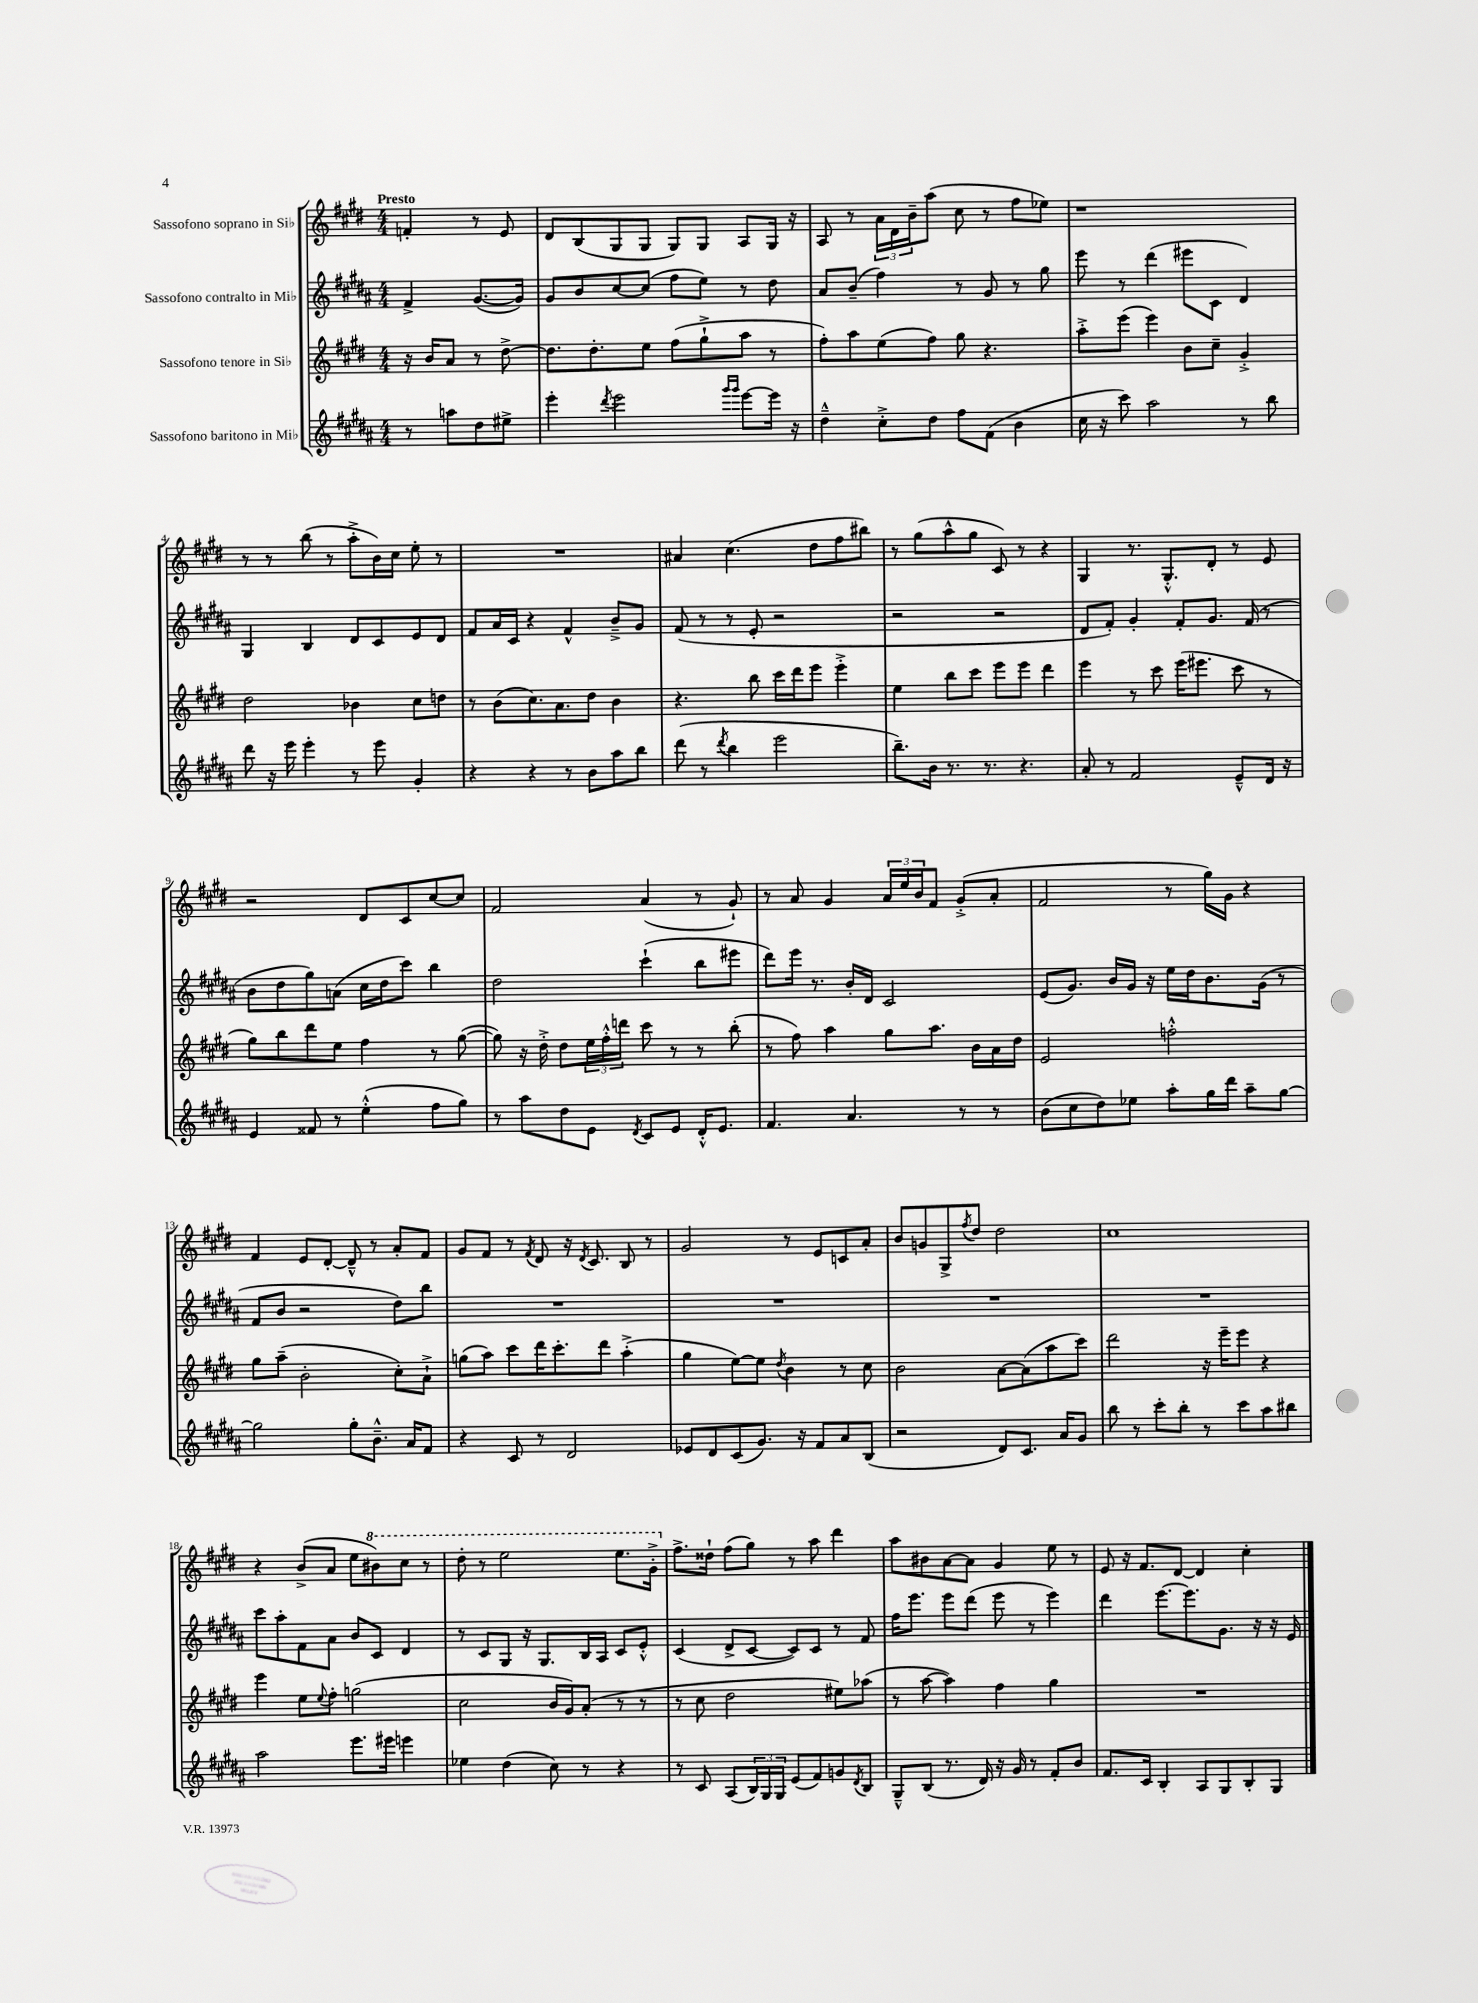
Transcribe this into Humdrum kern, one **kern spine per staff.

**kern	**kern	**kern	**kern
*part4	*part3	*part2	*part1
*staff4	*staff3	*staff2	*staff1
*I"Sassofono baritono in Mi♭	*I"Sassofono tenore in Si♭	*I"Sassofono contralto in Mi♭	*I"Sassofono soprano in Si♭
*clefG2	*clefG2	*clefG2	*clefG2
*k[f#c#g#d#a#]	*k[f#c#g#d#]	*k[f#c#g#d#a#]	*k[f#c#g#d#]
*M4/4	*M4/4	*M4/4	*M4/4
=	=	=	=
!	!	!	!LO:TX:a:B:t=Presto
8r	16r	4f#^/	4fn'/
.	16b/KL	.	.
8aan\L	8a/J	.	.
8dd#\	8r	([8.g#/L	8r
8ee#X^\J	[8dd#^\	.	8e/
.	.	16g#/Jk])	.
=1	=1	=1	=1
4eee'\	8.dd#\L]	8g#/L	8d#/L
.	.	8b/	(8B/
.	8.dd#'\	.	.
8qddd#/	.	.	.
2eee\	.	[8cc#/	8G#/
.	8ee\J	(8cc#/J]	8G#/J
.	(8ff#\L	8ff#\L	8G#/L)
.	8gg#`^\	8ee\J)	8G#/J
16qqggg#/LL	.	.	.
16qqggg#/JJ	.	.	.
[8eee\L	8aa\J	8r	8A/L
16eee\Jk]	8r	8dd#\	16G#/Jk
16r	.	.	16r
=2	=2	=2	=2
4dd#~^^\	8ff#'\L)	8a#/L	8A/
.	8aa\	(8b~/J	8r
8cc#'^\L	(8ee\	4ff#\)	24a\LL
.	.	.	24d#\
.	.	.	24b~\J
8dd#\J	8ff#\J)	.	(8aa\J
8ff#\L	8gg#\	8r	8cc#\
(8f#\J	4.r	8g#/	8r
4b\	.	8r	8ff#\L
.	.	8gg#\	8ee-X\J)
=3	=3	=3	=3
16cc#\	8aa'^\L	8eee\	1r
16r	.	.	.
8ccc#\)	(8eee\J	8r	.
2aa#\	4eee\)	(4ddd#\	.
.	8b\L	8eee#X\L	.
.	8cc#~\J	8c#\J	.
8r	4g#'^/	4d#/)	.
8bb\	.	.	.
!!LO:LB:g=z
=4	=4	=4	=4
8ddd#\	2dd#\	4G#/	8r
16r	.	.	8r
16eee\	.	.	.
4eee'\	.	4B/	(8bb\
.	.	.	8r
8r	4b-X\	8d#/L	8aa'^\L
8eee\	.	8c#/	16b\L)
.	.	.	16cc#\JJ
4g#'/	8cc#\L	8e/	8ee'\
.	8ddn\J	8d#/J	8r
=5	=5	=5	=5
4r	8r	8f#/L	1r
.	(8b\L	16a#/L	.
.	.	16c#/JJ	.
4r	8.cc#\)	4r	.
.	8.a\	.	.
8r	.	4f#^^/	.
8b\L	8dd#\J	.	.
8aa#\	4b\	8b~^/L	.
8bb\J	.	8g#/J	.
=6	=6	=6	=6
(8ddd#\	4.r	(8f#/	4a#X/
8r	.	8r	.
8qddd#/	.	.	.
4bb\	.	8r	(4.cc#\
.	8bb\	8e'/	.
2eee\	16ccc#\LL	2r	.
.	16ddd#\J	.	.
.	8eee\J	.	8dd#\L
.	4eee'^\	.	8ff#\
.	.	.	8bb#X\J)
=7	=7	=7	=7
8.bb~\L)	4ee\	2r	8r
.	.	.	(8gg#\L
16b\Jk	.	.	.
8.r	8bb\L	.	8aa^^\
.	8ccc#\J	.	8gg#\J
8.r	.	.	.
.	8eee\L	2r	8c#/)
4.r	8eee\J	.	8r
.	4ddd#\	.	4r
=8	=8	=8	=8
8a#'/	4eee\	8d#/L	4G#/
8r	.	8f#'/J)	.
2f#/	8r	4g#'/	8.r
.	8ccc#\	.	.
.	.	.	8.G#'^^/L
.	(16eee\KL	8f#'/L	.
.	8.eee#X\J	.	.
.	.	8.g#/J	8d#'/J
8e~^^/L	8ccc#\	.	8r
.	.	(16f#/	.
16d#/Jk	8r	8r	8e/
16r	.	.	.
!!LO:LB:g=z
=9	=9	=9	=9
4e/	8gg#\L)	8b\L	2r
.	8bb\	8dd#\	.
8f##X/	8ddd#\	8gg#\)	.
8r	8ee\J	(8an\J	.
(4ee'^^\	4ff#\	16cc#\LL	8d#/L
.	.	16dd#\J	.
.	.	8ccc#\J)	8c#/
8ff#\L	8r	4bb\	[8cc#/
8gg#\J)	([8gg#\	.	8cc#/J]
=10	=10	=10	=10
8r	8gg#\])	2dd#\	2f#/
8aa#\L	16r	.	.
.	16dd#'^\	.	.
8dd#\	8dd#\L	.	.
8e\J	24ee\L	.	.
.	24ff#'^^\	.	.
.	24dddn\JJ	.	.
8qd#/	.	.	.
8c#/L	8ccc#\	(4ccc#`\	(4a/
8e/J	8r	.	.
16d#'^^/KL	8r	8bb\L	8r
8.e/J	.	.	.
.	(8bb'\	8eee#X\J	8g#`/)
=11	=11	=11	=11
4.f#/	8r	8ddd#\L)	8r
.	8ff#\)	16eee\Jk	8a/
.	.	8.r	.
.	4aa\	.	4g#/
4.a#/	.	16b'/LL	.
.	.	16d#/JJ	.
.	8gg#\L	2c#/	24a/LL
.	.	.	24ee/
.	.	.	24b/J
.	8.aa\J	.	8f#/J
8r	.	.	(8g#'^/L
.	16b\LL	.	.
8r	16a\	.	8a'/J
.	16dd#\JJ	.	.
=12	=12	=12	=12
(8b\L	2e/	(8e/L	2f#/
8cc#\	.	8.g#/J)	.
8dd#\)	.	.	.
.	.	16b/LL	.
8ee-X\J	.	16g#/JJ	.
.	.	16r	.
8aa#'\L	2ffn'^^\	16ee\LL	8r
.	.	16dd#\J	.
16gg#\L	.	8.b\	16gg#\LL)
16ddd#\JJ	.	.	16g#\JJ
8aa#~\L	.	.	4r
.	.	(16g#\Jk	.
[8gg#\J	.	8r	.
!!LO:LB:g=z
=13	=13	=13	=13
2gg#\]	8gg#\L	8f#/L	4f#/
.	(8aa~\J	8b/J	.
.	2b'\	2r	8e/L
.	.	.	[8d#'/J
8gg#'\L	.	.	8d#~^^/]
8.b~^^\J	.	.	8r
.	8cc#'\L)	8dd#\L)	8a'/L
16a#/KL	.	.	.
8f#/J	8a`^\J	8bb\J	8f#/J
=14	=14	=14	=14
4r	(8ggn\L	1r	8g#/L
.	8aa\J)	.	8f#/J
8c#/	8ccc#\L	.	8r
.	.	.	8qf#/
8r	16ddd#\K	.	8d#/
.	8.ccc#'\	.	.
2d#/	.	.	16r
.	.	.	8qd#/
.	.	.	8.c#/
.	8ddd#\J	.	.
.	(4aa'^\	.	8B/
.	.	.	8r
=15	=15	=15	=15
8e-X/L	4gg#\	1r	2g#/
8d#/	.	.	.
(8c#/	[8ee\L)	.	.
8.g#/J)	8ee\J]	.	.
.	8qdd#/	.	.
.	4b\	.	8r
16r	.	.	.
8f#/L	.	.	8e/L
8a#/	8r	.	8cn/
(8B/J	8cc#\	.	8a'/J
=16	=16	=16	=16
2r	2b\	1r	8b/L
.	.	.	8gn/
.	.	.	8G#^/
.	.	.	8qff#/
.	.	.	8dd#/J
8d#/L)	[8a\L	.	2dd#\
8.c#/J	(8a\]	.	.
.	8aa\	.	.
16a#/KL	.	.	.
8g#/J	8ccc#\J)	.	.
=17	=17	=17	=17
8bb\	2ddd#\	1r	1cc#
8r	.	.	.
8ccc#'\L	.	.	.
8bb'\J	.	.	.
8r	16r	.	.
.	16eee~\KL	.	.
8ccc#\L	8eee\J	.	.
8aa#\	4r	.	.
8bb#X\J	.	.	.
!!LO:LB:g=z
=18	=18	=18	=18
2aa#\	4eee\	8ccc#\L	4r
.	.	8aa#'\	.
.	8ee\L	8f#\	(8b^/L
.	8qqee/	.	.
.	8ff#'\J	8a#\J	8a/J
8.eee\L	(2ggn\	8b/L	8ee\L
*	*	*	*8va
.	.	8c#/J	8bb#X\)
16eee#X\Jk	.	.	.
4eeen\	.	4d#/	8ccc#\J
.	.	.	8r
=19	=19	=19	=19
4ee-X\	2cc#\	8r	8ddd#'\
.	.	8c#/L	8r
(4dd#\	.	8G#/J	2eee\
.	.	16r	.
.	.	8.G#/L	.
8cc#\)	16b/LL	.	.
.	16g#/J)	.	.
8r	(8a'/J	16B/L	.
.	.	16A#/JJ	.
4r	8r	8c#/L	8.eee\L
.	8r	8e'^^/J	.
.	.	.	16gg#'^\Jk
=20	=20	=20	=20
*	*	*	*X8va
8r	8r	(4c#/	8.ff#^\L
8c#/	8cc#\	.	.
.	.	.	16dd##X`\Jk
(8A#/L	2dd#\	8d#^/L	(8ff#\L
24B/L)	.	[8c#/J	8gg#\J)
24G#/	.	.	.
24G#/JJ	.	.	.
(8e/L	.	8c#/L])	8r
8f#/)	.	8c#/J	8aa\
8gn/	8ee#X\L)	8r	4ddd#\
8qd#/	.	.	.
8B/J	(8aa-X\J	8f#/	.
=21	=21	=21	=21
8G#~^^/L	8r	16ff#\KL	8aa\L
.	.	8.eee\J	.
(8B/J	[8aa\	.	8b#X\
8.r	4aa\])	8eee\L	[8a\
.	.	(8ddd#\J	8a\J]
16d#/)	.	.	.
16r	4ff#\	8eee\	4g#/
16g#/	.	.	.
8r	.	8r	.
8f#'/L	4gg#\	4eee\)	8ee\
8b/J	.	.	8r
=22	=22	=22	=22
8.f#/L	1r	4ddd#\	8e/
.	.	.	16r
16c#/Jk	.	.	8.f#/L
4B'/	.	[8.eee\L	.
.	.	.	[8d#/J
.	.	8.eee\]	.
8A#/L	.	.	4d#/]
8G#/	.	8.g#\J	.
8B'/	.	.	4cc#'\
.	.	16r	.
8G#/J	.	16r	.
.	.	16e/	.
==	==	==	==
*-	*-	*-	*-
